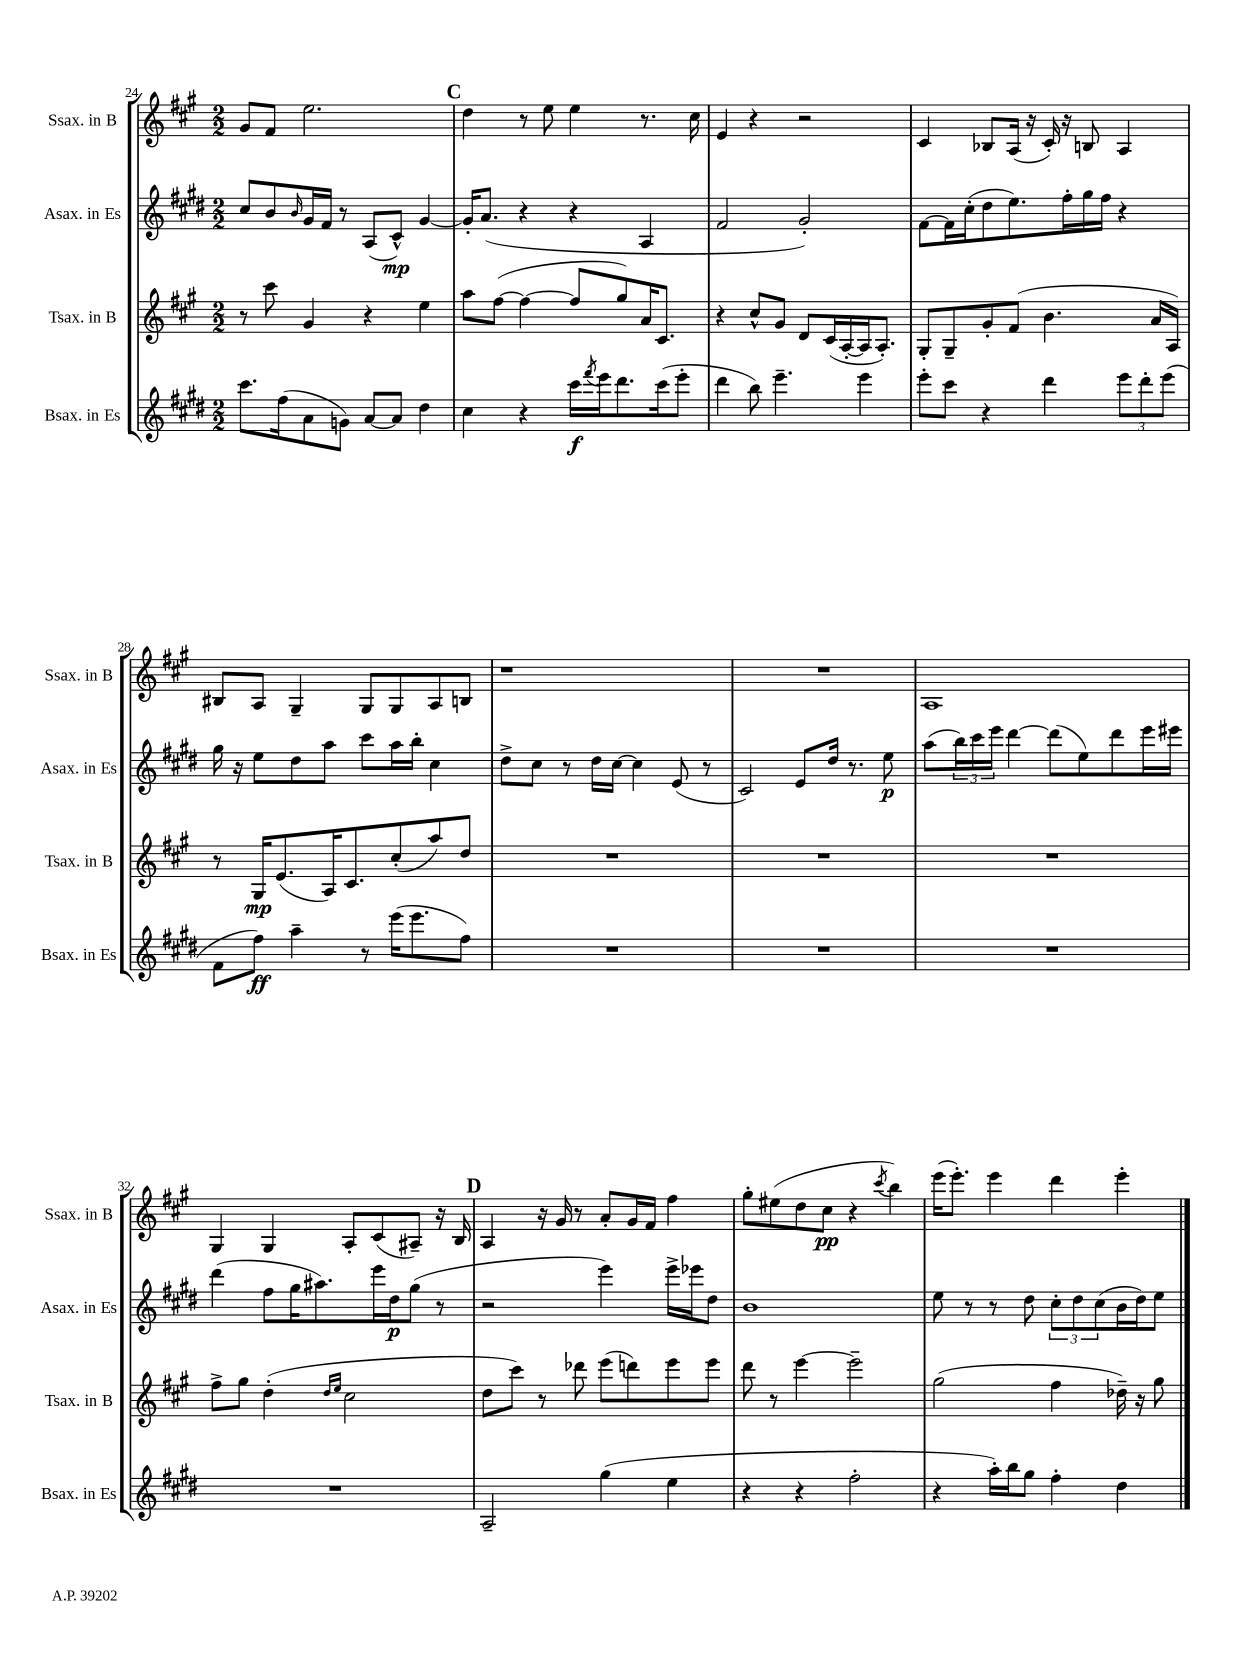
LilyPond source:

<<
\new StaffGroup <<
\new Staff = "s0" \with { instrumentName = "Ssax. in B" shortInstrumentName = "Ssax. in B" } {
    \clef treble \key a \major \numericTimeSignature \time 2/2
    gis'8 fis'8 e''2. |
    \mark \markup { \bold "C" } d''4 r8 e''8 e''4 r8. cis''16 |
    e'4 r4 r2 |
    cis'4 bes8 a16( r16 cis'16-.) r16 b8 a4 |
    bis8 a8 gis4-- gis8 gis8 a8 b8 |
    r1 |
    R1 |
    a1 |
    gis4 gis4 a8-. cis'8( ais8--) r16 b16 |
    \mark \markup { \bold "D" } a4 r16 gis'16 r8 a'8-. gis'16 fis'16 fis''4 |
    gis''8-. eis''8( d''8 cis''8\pp r4 \acciaccatura { cis'''8 } b''4) |
    e'''16( e'''8.-.) e'''4 d'''4 e'''4-. \bar "|." |
}
\new Staff = "s1" \with { instrumentName = "Asax. in Es" shortInstrumentName = "Asax. in Es" } {
    \clef treble \key e \major \numericTimeSignature \time 2/2
    cis''8 b'8 \grace { b'16 } gis'16 fis'16 r8 a8( cis'8-^\mp) gis'4~ |
    \mark \markup { \bold "C" } gis'16-. a'8.( r4 r4 a4 |
    fis'2 gis'2-.) |
    fis'8~ fis'16 cis''16-.( dis''8 e''8.) fis''16-. gis''16 fis''16 r4 |
    gis''16 r16 e''8 dis''8 a''8 cis'''8 a''16 b''16-. cis''4 |
    dis''8-> cis''8 r8 dis''16 cis''16~ cis''4 e'8( r8 |
    cis'2) e'8 dis''16 r8. e''8\p |
    a''8( \tuplet 3/2 { b''16) cis'''16 e'''16 } dis'''4~ dis'''8( e''8) dis'''8 e'''16 eis'''16 |
    dis'''4( fis''8 gis''16 ais''8.) e'''16 dis''16\p gis''8( r8 |
    \mark \markup { \bold "D" } r2 e'''4) e'''16-> ees'''16 dis''8 |
    b'1 |
    e''8 r8 r8 dis''8 \tuplet 3/2 { cis''8-. dis''8 cis''8( } b'16 dis''16) e''8 \bar "|." |
}
\new Staff = "s2" \with { instrumentName = "Tsax. in B" shortInstrumentName = "Tsax. in B" } {
    \clef treble \key a \major \numericTimeSignature \time 2/2
    r8 cis'''8 gis'4 r4 e''4 |
    \mark \markup { \bold "C" } a''8 fis''8~( fis''4~ fis''8 gis''8) a'16 cis'8. |
    r4 cis''8-^ gis'8 d'8 cis'16( a16~-. a16 a8.-.) |
    gis8-. gis8-- gis'8-. fis'8( b'4. a'16 a16) |
    r8 gis16\mp e'8.( a16) cis'8. cis''8-.( a''8) d''8 |
    R1 |
    R1 |
    R1 |
    fis''8-> gis''8 d''4-.( \grace { d''16 e''16 } cis''2 |
    \mark \markup { \bold "D" } d''8 cis'''8) r8 des'''8 e'''8( d'''8) e'''8 e'''8 |
    d'''8 r8 e'''4~ e'''2-- |
    gis''2( fis''4 des''16--) r16 gis''8 \bar "|." |
}
\new Staff = "s3" \with { instrumentName = "Bsax. in Es" shortInstrumentName = "Bsax. in Es" } {
    \clef treble \key e \major \numericTimeSignature \time 2/2
    cis'''8. fis''16( a'8 g'8) a'8~ a'8 dis''4 |
    \mark \markup { \bold "C" } cis''4 r4 cis'''16\f \acciaccatura { fis'''8 } e'''16 dis'''8. cis'''16( e'''8-. |
    dis'''4 b''8) e'''4.-- e'''4 |
    e'''8-. cis'''8 r4 dis'''4 \tuplet 3/2 { e'''8 dis'''8-. e'''8( } |
    fis'8 fis''8\ff) a''4-- r8 e'''16( e'''8. fis''8) |
    R1 |
    R1 |
    R1 |
    R1 |
    \mark \markup { \bold "D" } a2-- gis''4( e''4 |
    r4 r4 fis''2-. |
    r4 a''16-.) b''16 gis''8 fis''4-. dis''4 \bar "|." |
}
>>
>>
\layout { \context { \Score currentBarNumber = #24 } }
